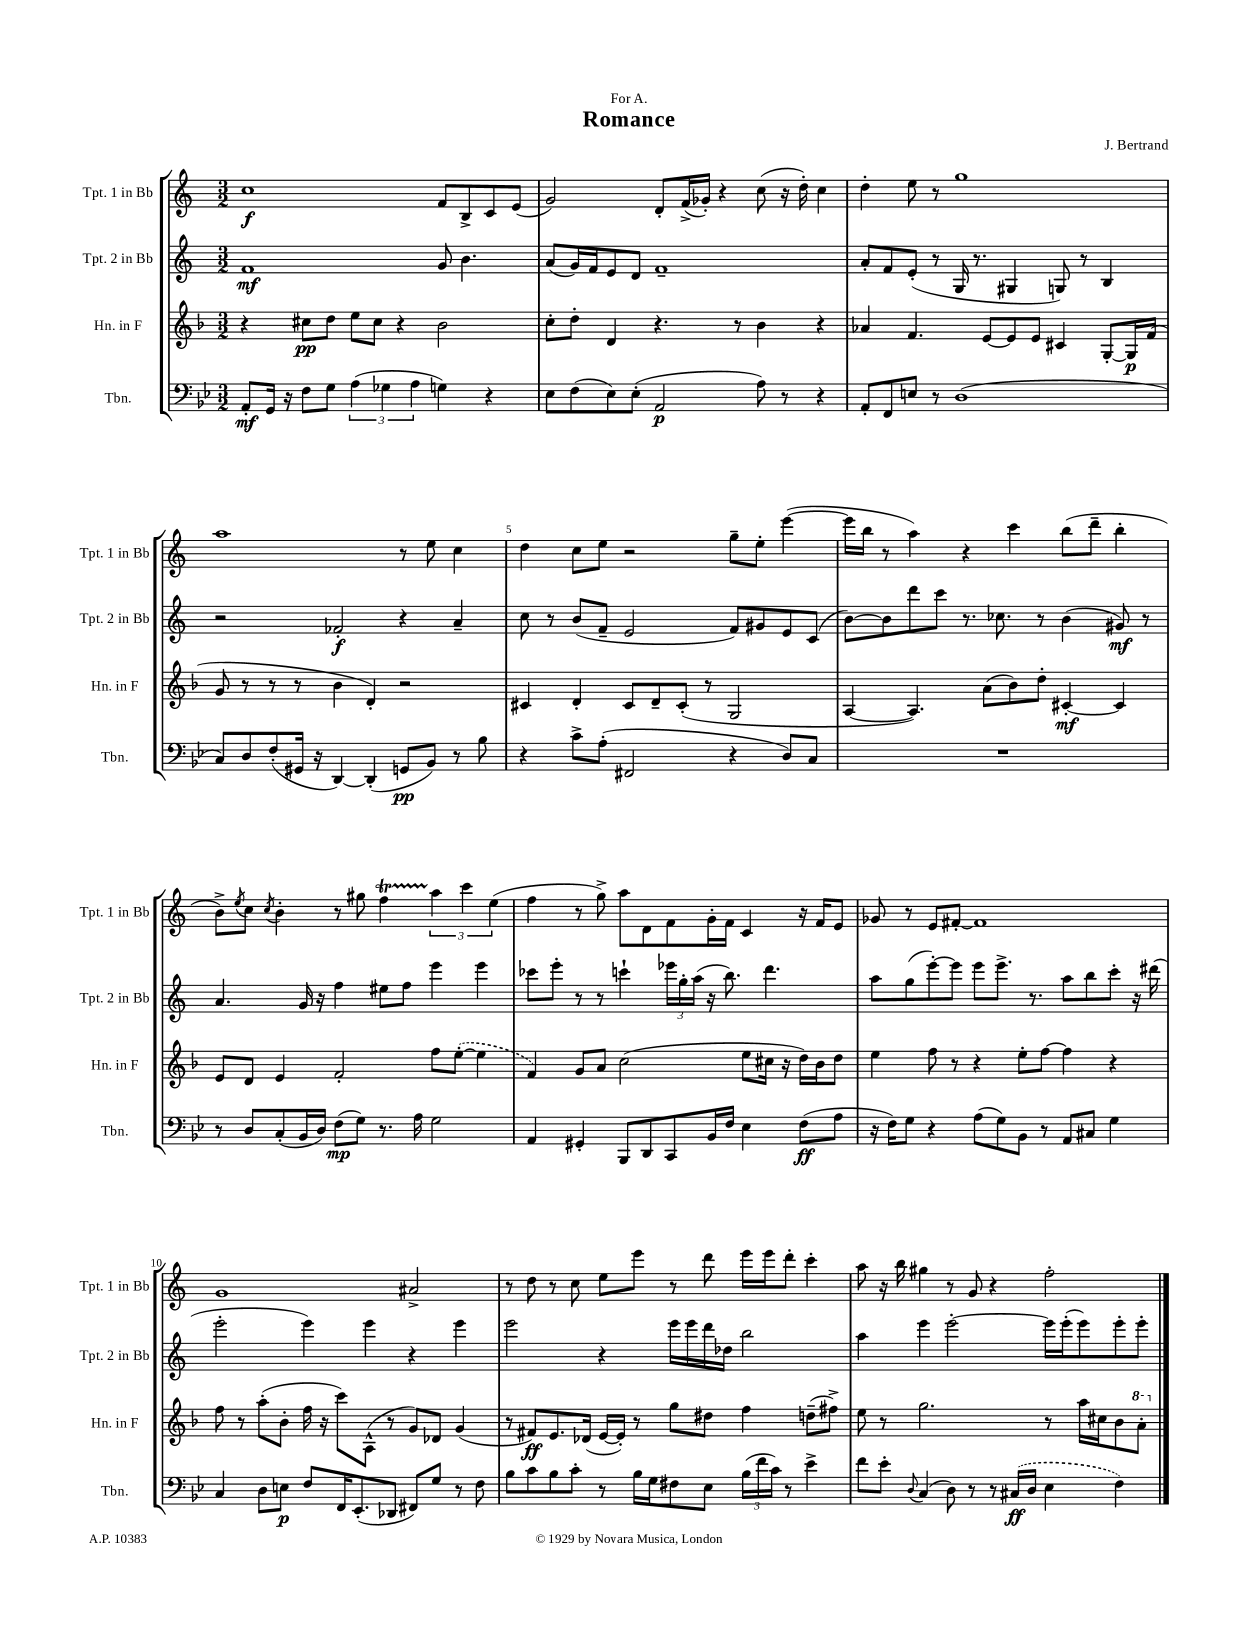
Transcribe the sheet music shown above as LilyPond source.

\header { title = "Romance" composer = "J. Bertrand" dedication = "For A." }
<<
\new StaffGroup <<
\new Staff = "s0" \with { instrumentName = "Tpt. 1 in Bb" shortInstrumentName = "Tpt. 1 in Bb" } {
    \clef treble \key c \major \numericTimeSignature \time 3/2
    c''1\f f'8 b8-> c'8 e'8( |
    g'2) d'8-. f'16->( ges'16-.) r4 c''8( r16 d''16-.) c''4 |
    d''4-. e''8 r8 g''1 |
    a''1 r8 e''8 c''4 |
    d''4 c''8 e''8 r2 g''8-- e''8-. e'''4~( |
    e'''16 b''16 r8 a''4) r4 c'''4 b''8( d'''8-- b''4-. |
    b'8->) \acciaccatura { e''8 } c''8 \acciaccatura { c''8 } b'4-. r8 gis''8 f''4\startTrillSpan \tuplet 3/2 { a''4\stopTrillSpan c'''4 e''4( } |
    f''4 r8 g''8->) a''8 d'8 f'8 g'16-. f'16 c'4 r16 f'16 e'8 |
    ges'8 r8 e'8 fis'8~-. fis'1 |
    g'1 ais'2-> |
    r8 d''8 r8 c''8 e''8 e'''8 r8 d'''8 e'''16 e'''16 d'''8-. c'''4-. |
    a''8 r16 b''16 gis''4 r8 g'8 r4 f''2-. \bar "|." |
}
\new Staff = "s1" \with { instrumentName = "Tpt. 2 in Bb" shortInstrumentName = "Tpt. 2 in Bb" } {
    \clef treble \key c \major \numericTimeSignature \time 3/2
    f'1\mf g'8 b'4. |
    a'8( g'16) f'16 e'8 d'8 f'1-- |
    a'8-. f'8 e'8-.( r8 g16 r8. gis4 g8) r8 b4 |
    r2 fes'2-.\f r4 a'4-- |
    c''8 r8 b'8( f'8-- e'2 f'8) gis'8 e'8 c'8( |
    b'8~) b'8 d'''8 c'''8 r8. ces''8. r8 b'4( gis'8\mf) r8 |
    a'4. g'16 r16 f''4 eis''8 f''8 e'''4 e'''4 |
    ces'''8 e'''8-. r8 r8 c'''4-! \tuplet 3/2 { ees'''16 g''16-. a''16( } r16 b''8.) d'''4. |
    a''8 g''8( e'''8~-.) e'''8 e'''8 e'''8.-> r8. a''8 b''8 c'''8-. r16 dis'''16( |
    e'''2-. e'''4) e'''4 r4 e'''4 |
    e'''2 r4 e'''16 e'''16 d'''16 des''16 b''2 |
    a''4 e'''4 e'''2~-. e'''16 e'''16-.( e'''8) e'''8-. e'''8-. \bar "|." |
}
\new Staff = "s2" \with { instrumentName = "Hn. in F" shortInstrumentName = "Hn. in F" } {
    \clef treble \key f \major \numericTimeSignature \time 3/2
    r4 cis''8\pp d''8 e''8 cis''8 r4 bes'2 |
    c''8-. d''8-. d'4 r4. r8 bes'4 r4 |
    aes'4 f'4. e'8~ e'8 e'8 cis'4 g8~-. g16\p f'16( |
    g'8 r8 r8 r8 bes'4 d'4-.) r2 |
    cis'4 d'4-. cis'8 d'8-- cis'8-.( r8 g2 |
    a4~ a4.) a'8( bes'8) d''8-. cis'4~-.\mf cis'4 |
    e'8 d'8 e'4 f'2-. f''8 \once \slurDashed e''8~-.( e''4 |
    f'4) g'8 a'8 c''2( e''8 cis''16 r16 d''16) bes'16 d''8 |
    e''4 f''8 r8 r4 e''8-. f''8~ f''4 r4 |
    f''8 r8 a''8-.( bes'8-. f''16 r16 c'''8) a8-^( r8 g'8) des'8 g'4( |
    r8 fis'8\ff) e'8. des'16( e'16~ e'16-.) r8 g''8 dis''8 f''4 d''8--( fis''8->) |
    e''8 r8 g''2. r8 a''16 cis''16 bes'8 \ottava #1 a''8-. \ottava #0 \bar "|." |
}
\new Staff = "s3" \with { instrumentName = "Tbn." shortInstrumentName = "Tbn." } {
    \clef bass \key bes \major \numericTimeSignature \time 3/2
    a,8-.\mf g,16 r16 f8 g8 \tuplet 3/2 { a4( ges4 a4 } g4) r4 |
    ees8 f8( ees8) ees8-.( a,2\p a8) r8 r4 |
    a,8-. f,8 e8 r8 d1( |
    c8) d8 f8-.( gis,16 r16 d,4~) d,4-.( g,8\pp bes,8) r8 bes8 |
    r4 c'8-> a8-.( fis,2 r4 d8) c8 |
    R1. |
    r8 d8 c8-.( bes,16 d16) f8\mp( g8) r8. a16 g2 |
    a,4 gis,4-. bes,,8 d,8 c,8 bes,16 f16 ees4 f8\ff( a8 |
    r16 f16) g8 r4 a8( g8) bes,8 r8 a,8 cis8 g4 |
    c4 d8 e8\p f8 f,16 ees,8.-.( des,8 fis,8) g8 r8 f8 |
    bes8 c'8 bes8 c'8-. r8 bes16 g16 fis8 ees8 \tuplet 3/2 { bes16( f'16 c'16) } r8 ees'4-> |
    f'8 ees'8-. \appoggiatura { d8 } c4( d8) r8 r8 \once \slurDashed cis16\ff( d16 ees4 f4) \bar "|." |
}
>>
>>
\layout { \context { \Score \override BarNumber.break-visibility = ##(#f #t #t) barNumberVisibility = #(every-nth-bar-number-visible 5) } }
